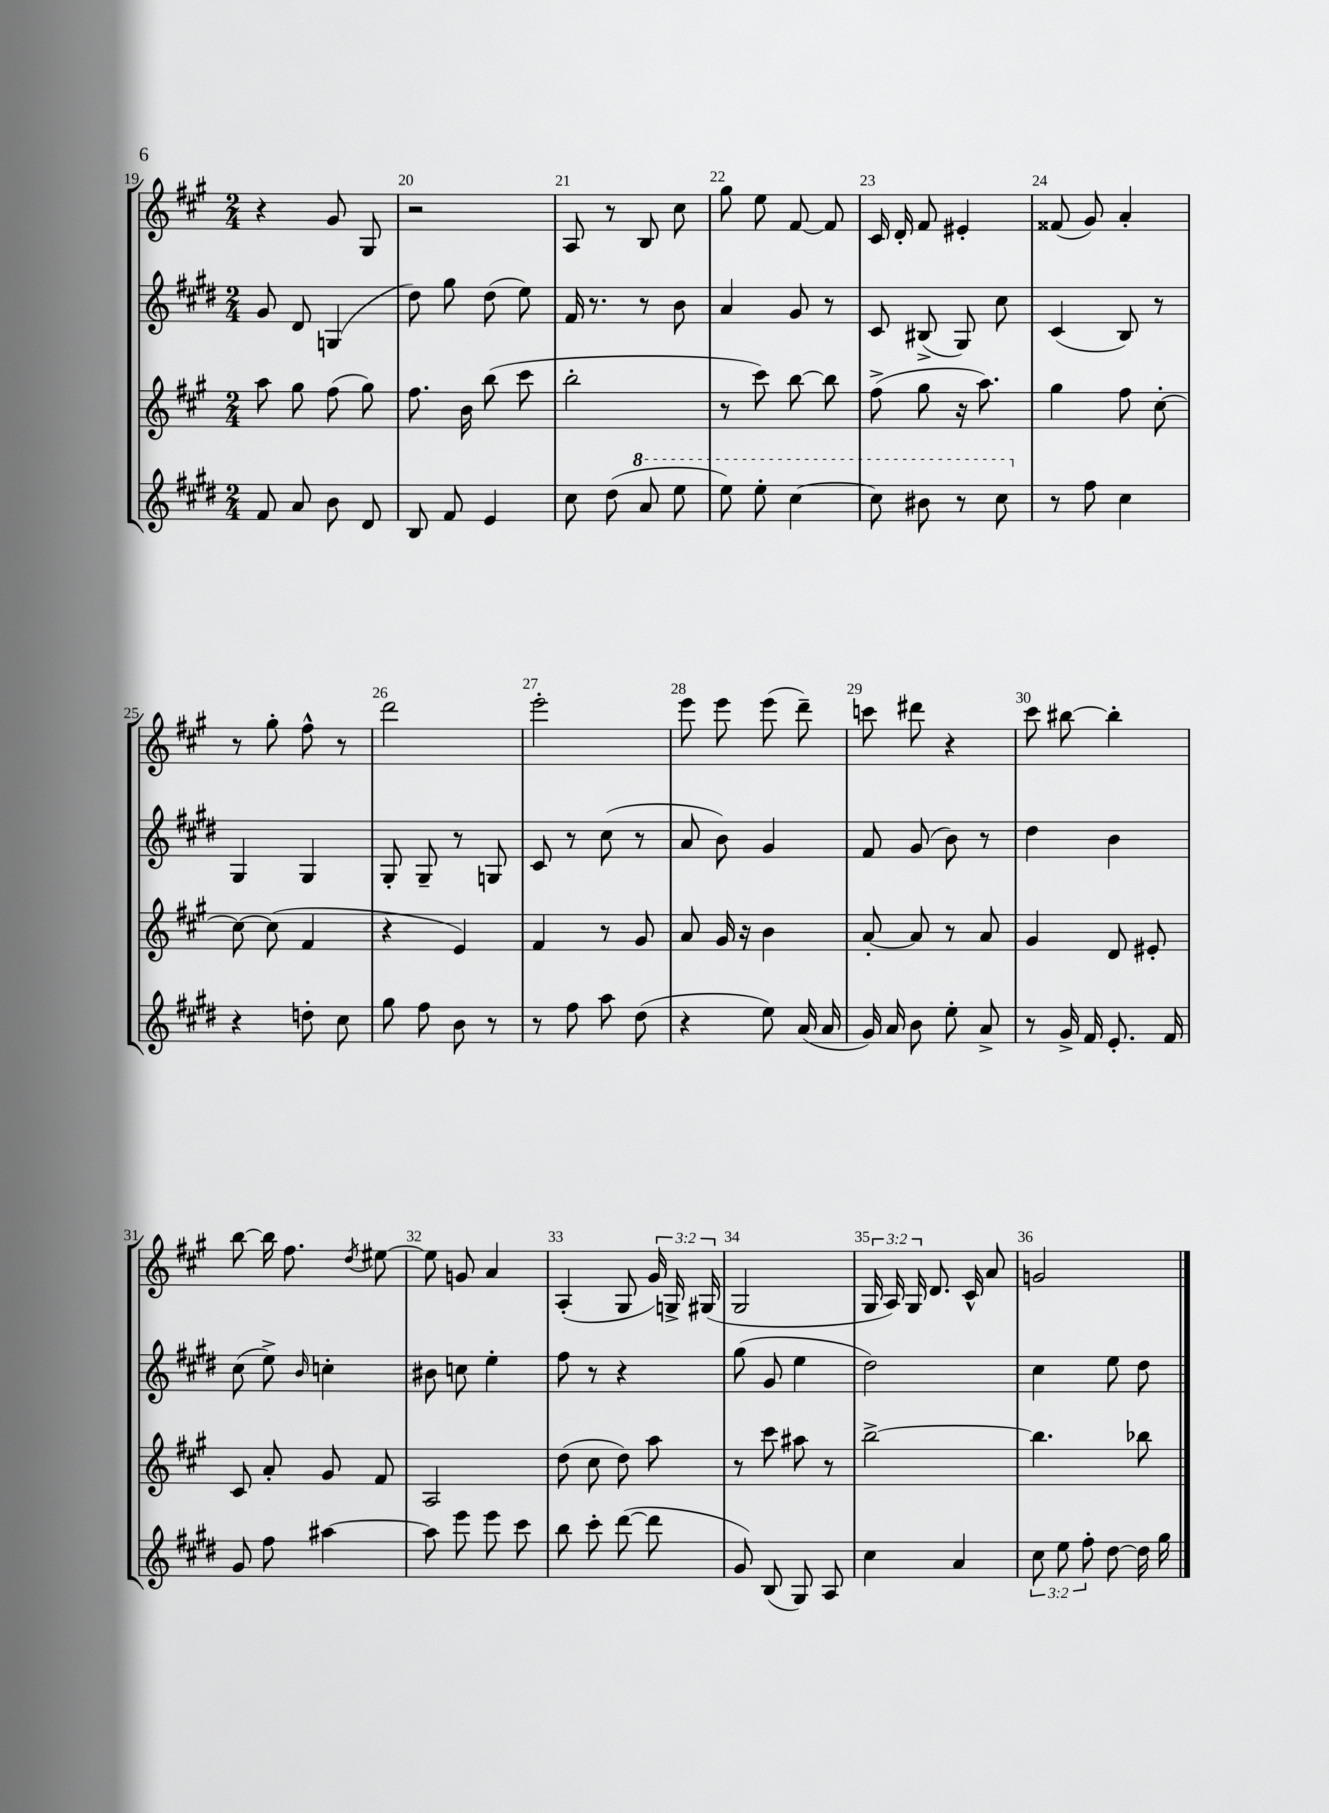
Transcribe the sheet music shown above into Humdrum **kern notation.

**kern	**kern	**kern	**kern
*part4	*part3	*part2	*part1
*staff4	*staff3	*staff2	*staff1
*clefG2	*clefG2	*clefG2	*clefG2
*k[f#c#g#d#]	*k[f#c#g#]	*k[f#c#g#d#]	*k[f#c#g#]
*M2/4	*M2/4	*M2/4	*M2/4
=19	=19	=19	=19
8f#/	8aa\	8g#/	4r
8a/	8gg#\	8d#/	.
8b\	(8ff#\	(4Gn/	8g#/
8d#/	8gg#\)	.	8G#/
=20	=20	=20	=20
8B/	8.ff#\	8dd#\)	2r
8f#/	.	8gg#\	.
.	16b\	.	.
4e/	(8bb\	(8dd#\	.
.	8ccc#\	8ee\)	.
=21	=21	=21	=21
8cc#\	2bb'\	16f#/	8A/
.	.	8.r	.
(8dd#\	.	.	8r
*8va	*	*	*
8aa/	.	8r	8B/
8eee\	.	8b\	8cc#\
=22	=22	=22	=22
8eee\)	8r	4a/	8gg#\
8eee'\	8ccc#\)	.	8ee\
[4ccc#\	[8bb\	8g#/	[8f#/
.	8bb\]	8r	8f#/]
=23	=23	=23	=23
8ccc#\]	(8ff#^\	8c#/	16c#/
.	.	.	16d'/
8bb#X\	8gg#\	(8B#X^/	8f#/
8r	16r	8G#/)	4e#X'/
.	8.aa\)	.	.
8ccc#\	.	8cc#\	.
=24	=24	=24	=24
*X8va	*	*	*
8r	4gg#\	(4c#/	(8f##X/
8ff#\	.	.	8g#/)
4cc#\	8ff#\	8B/)	4a'/
.	[8cc#'\	8r	.
!!LO:LB:g=z
=25	=25	=25	=25
4r	8cc#\_	4G#/	8r
.	(8cc#\]	.	8gg#'\
8ddn'\	4f#/	4G#/	8ff#^^\
8cc#\	.	.	8r
=26	=26	=26	=26
8gg#\	4r	8G#'/	2ddd\
8ff#\	.	8G#~/	.
8b\	4e/)	8r	.
8r	.	8Gn/	.
=27	=27	=27	=27
8r	4f#/	8c#/	2eee'\
8ff#\	.	8r	.
8aa\	8r	(8cc#\	.
(8dd#\	8g#/	8r	.
=28	=28	=28	=28
4r	8a/	8a/	8eee\
.	16g#/	8b\)	8eee\
.	16r	.	.
8ee\)	4b\	4g#/	(8eee\
(16a/	.	.	8ddd~\)
16a/	.	.	.
=29	=29	=29	=29
16g#/)	[8a'/	8f#/	8cccn\
16a/	.	.	.
8b\	8a/]	(8g#/	8ddd#X\
8ee'\	8r	8b\)	4r
8a^/	8a/	8r	.
=30	=30	=30	=30
8r	4g#/	4dd#\	8ccc#\
16g#^/	.	.	[8bb#X\
16f#/	.	.	.
8.e'/	8d/	4b\	4bb#'\]
.	8e#X'/	.	.
16f#/	.	.	.
!!LO:LB:g=z
=31	=31	=31	=31
8g#/	8c#/	(8cc#\	[8bb\
8ff#\	8a'/	8ee^\)	16bb\]
.	.	.	8.ff#\
.	.	16qqb/	.
[4aa#X\	8g#/	4ccn'\	.
.	.	.	8qdd/
.	8f#/	.	[8ee#X\
=32	=32	=32	=32
8aa#\]	2A/	8b#X\	8ee#\]
8eee\	.	8ccn\	8gn/
8eee\	.	4ee'\	4a/
8ccc#\	.	.	.
=33	=33	=33	=33
8bb\	(8dd\	8ff#\	(4A'/
8ccc#'\	8cc#\	8r	.
([8ddd#\	8dd\)	4r	8G#/
8ddd#\]	8aa\	.	24g#/)
.	.	.	24Gn^/
.	.	.	(24G#X/
=34	=34	=34	=34
8g#/)	8r	(8gg#\	2G#/
(8B/	8ccc#\	8g#/	.
8G#/)	8aa#X\	4ee\	.
8A/	8r	.	.
=35	=35	=35	=35
4cc#\	[2bb^\	2dd#\)	24G#/
.	.	.	24A/)
.	.	.	24G#/
.	.	.	8.d/
4a/	.	.	.
.	.	.	16c#^^/
.	.	.	8a/
=36	=36	=36	=36
12cc#\	4.bb\]	4cc#\	2gn/
12ee\	.	.	.
12ff#'\	.	.	.
[8dd#\	.	8ee\	.
16dd#\]	8bb-X\	8dd#\	.
16gg#\	.	.	.
==	==	==	==
*-	*-	*-	*-
